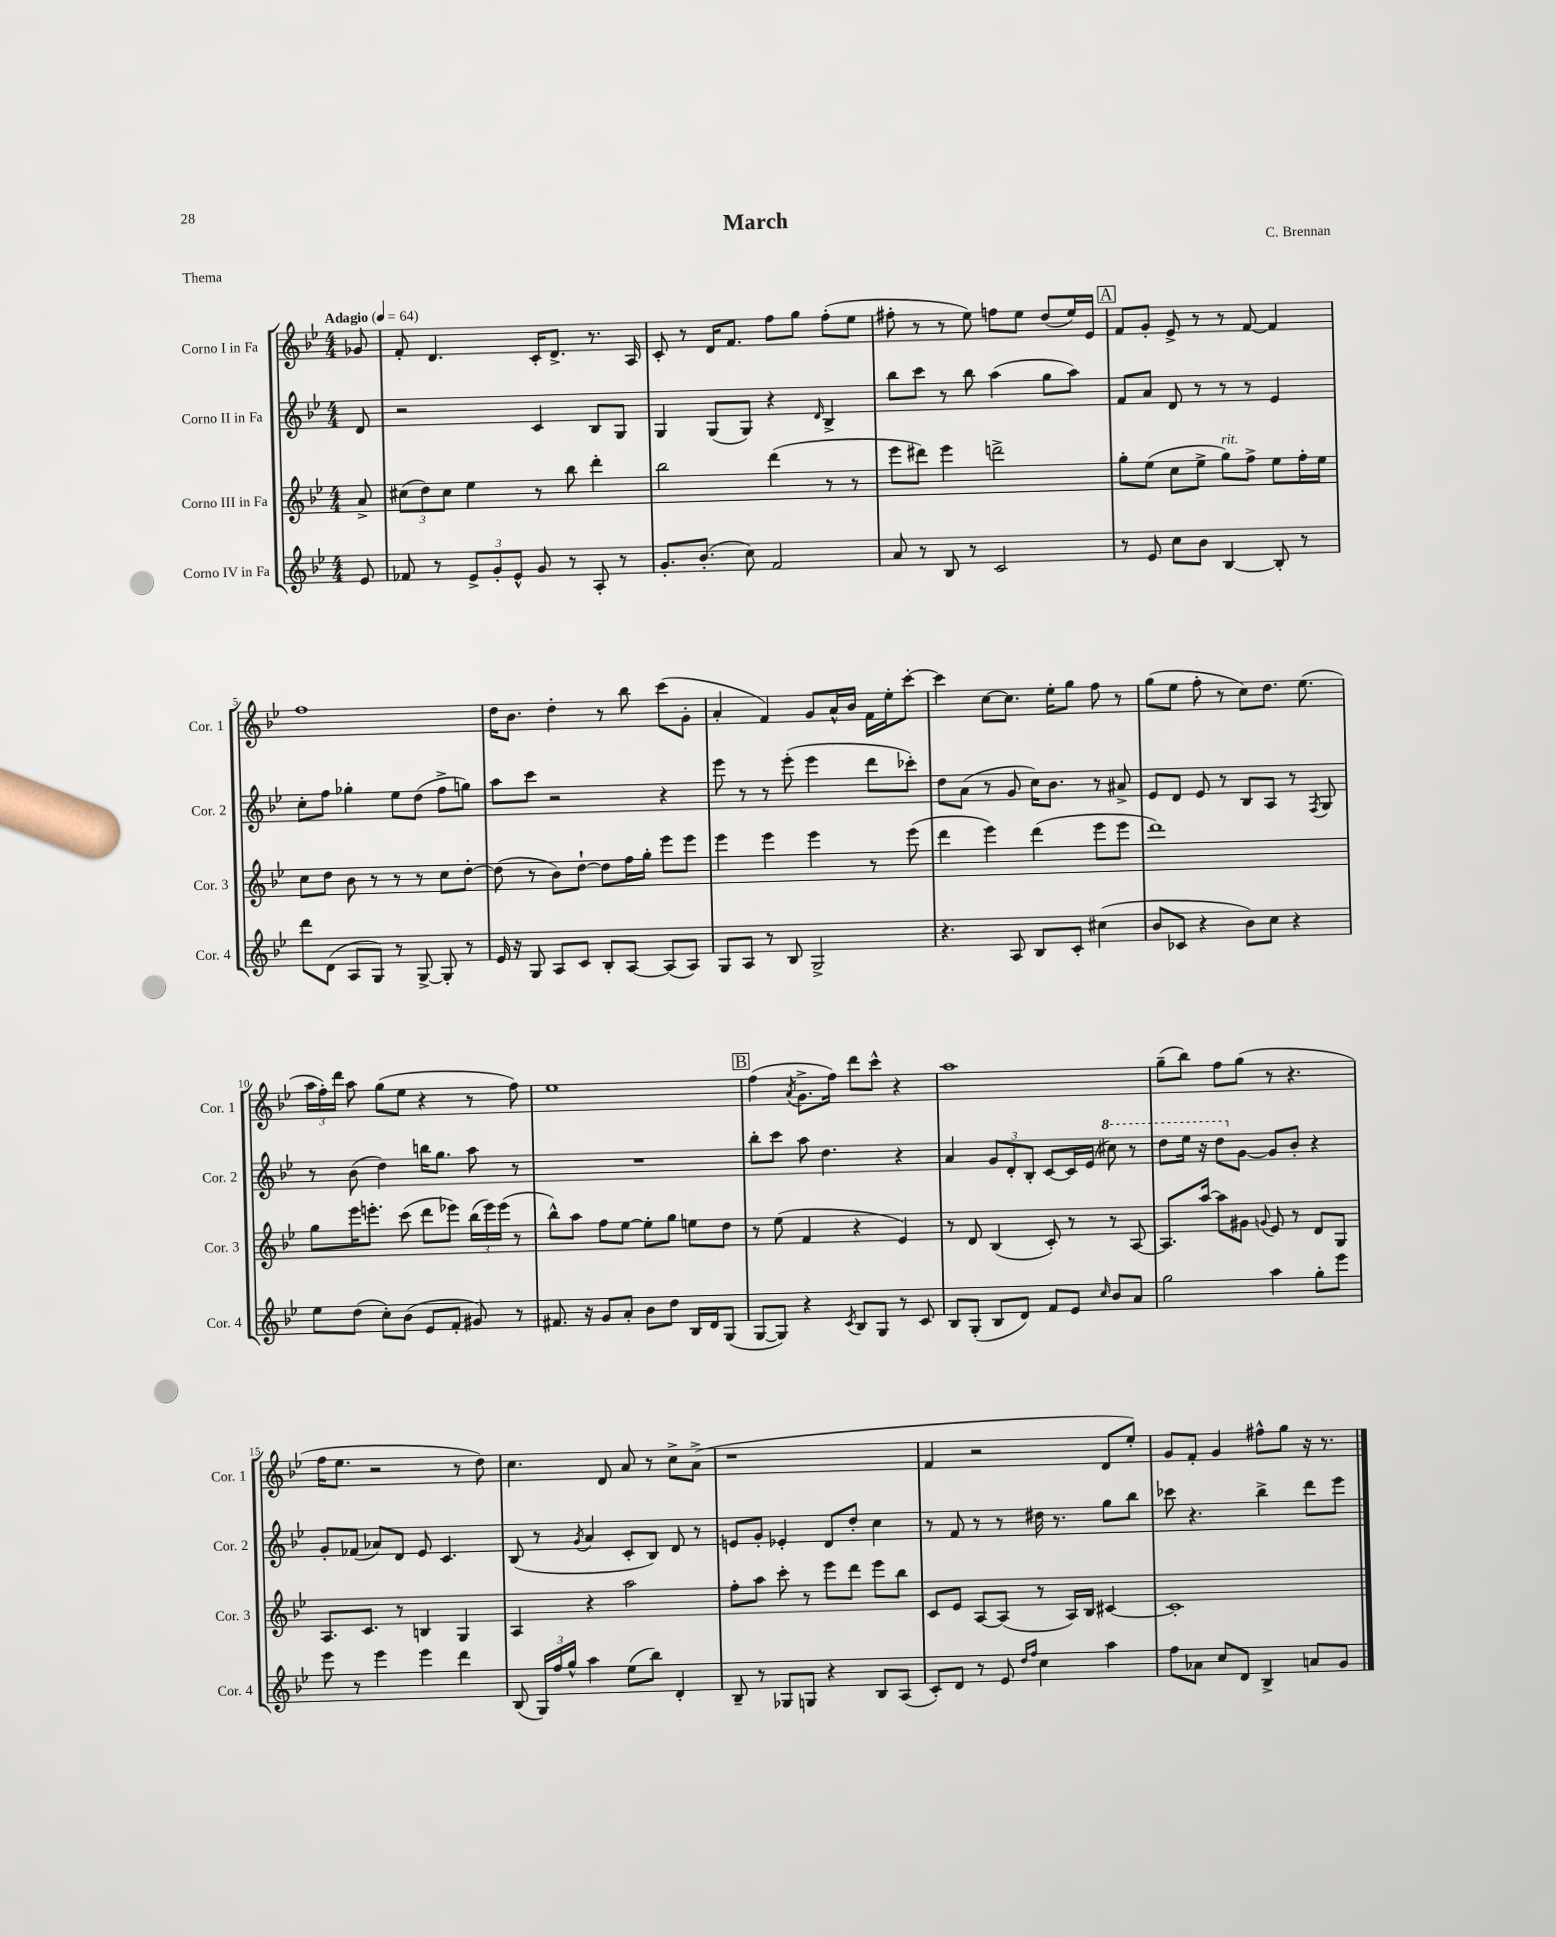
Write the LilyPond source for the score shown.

\header { title = "March" composer = "C. Brennan" piece = "Thema" }
<<
\new StaffGroup <<
\new Staff = "s0" \with { instrumentName = "Corno I in Fa" shortInstrumentName = "Cor. 1" } {
    \clef treble \key bes \major \numericTimeSignature \time 4/4 \partial 8 \tempo "Adagio" 4 = 64
    \autoBeamOff ges'8 |
    f'8-. d'4. c'16[-. d'8.]-> r8. a16 |
    c'8-. r8 d'16[ f'8.] f''8[ g''8] f''8[-.( ees''8] |
    fis''8-. r8 r8 ees''8) f''8[ ees''8] d''8[( ees''16) ees'16] |
    \mark \markup { \box "A" } f'8[ g'8]-. ees'8-> r8 r8 f'8~ f'4 |
    f''1 |
    d''16[ bes'8.] d''4-. r8 bes''8 c'''8[( g'8]-. |
    a'4-. f'4) g'8[ a'16-^ bes'16] f'16[ ees''16-. c'''8]~-. |
    c'''4 c''8[~ c''8.] ees''16[-. g''8] f''8 r8 |
    g''8[( ees''8] f''8-. r8 c''8[) d''8.] ees''8.( |
    \tuplet 3/2 { a''16[ f''16-.) d'''16] } a''8 g''8[( ees''8] r4 r8 f''8) |
    ees''1 |
    \mark \markup { \box "B" } f''4( \acciaccatura { a'8 } g'8.[-> f''16]) d'''8[ c'''8]-^ r4 |
    a''1 |
    g''8[--( bes''8]) f''8[ g''8]( r8 r4. |
    f''16[ ees''8.] r2 r8 d''8) |
    c''4. d'8 a'8 r8 c''8[-> a'8]->( |
    r1 |
    f'4 r2 d'8[ ees''8]-.) |
    g'8[ f'8]-. g'4 fis''8[-^ g''8] r16 r8. \bar "|." |
}
\new Staff = "s1" \with { instrumentName = "Corno II in Fa" shortInstrumentName = "Cor. 2" } {
    \clef treble \key bes \major \numericTimeSignature \time 4/4 \partial 8
    \autoBeamOff d'8 |
    r2 c'4 bes8[ g8] |
    g4 g8[( g8]) r4 \grace { d'16 } bes4-> |
    bes''8[ c'''8] r8 bes''8 a''4( g''8[ a''8]) |
    \mark \markup { \box "A" } f'8[ a'8] d'8 r8 r8 r8 ees'4 |
    c''8[-. f''8] ges''4-. ees''8[ d''8]( f''8[-> g''8]) |
    a''8[ c'''8] r2 r4 |
    ees'''8 r8 r8 ees'''8-.( ees'''4 d'''8[ ces'''8]-.) |
    d''8[ a'8]( r8 g'8 c''16[) bes'8.] r8 ais'8-> |
    ees'8[ d'8] ees'8 r8 bes8[ a8] r8 \acciaccatura { f8 } g8 |
    r8 bes'8( d''4) b''16[ g''8.] a''8 r8 |
    R1 |
    \mark \markup { \box "B" } bes''8[-. c'''8] a''8 d''4. r4 |
    a'4 \tuplet 3/2 { g'8[ d'8-. bes8]-. } c'8[~ c'16 ees'16]( \ottava #1 cis'''8) r8 |
    d'''8[ ees'''16] r16 d'''8[ \ottava #0 g'8]~ g'8[ bes'8]-. r4 |
    g'8[-. fes'8]( aes'8[) d'8] ees'8 c'4. |
    bes8( r8 \acciaccatura { g'8 } a'4 c'8[-. bes8]) d'8 r8 |
    e'8[ g'8]-. ees'4-. d'8[ d''8]-. c''4 |
    r8 f'8 r8 r8 dis''16 r8. g''8[ bes''8] |
    ces'''8 r4. bes''4-> d'''8[ ees'''8] \bar "|." |
}
\new Staff = "s2" \with { instrumentName = "Corno III in Fa" shortInstrumentName = "Cor. 3" } {
    \clef treble \key bes \major \numericTimeSignature \time 4/4 \partial 8
    \autoBeamOff a'8-> |
    \tuplet 3/2 { cis''8[( d''8) cis''8] } ees''4 r8 bes''8 d'''4-. |
    bes''2 d'''4( r8 r8 |
    ees'''8[ dis'''8]) ees'''4 d'''2-> |
    \mark \markup { \box "A" } g''8[-. ees''8]( c''8[ ees''8]-> g''8[^\markup { \italic "rit." }) f''8]-> ees''8[ f''16-. ees''16] |
    c''8[ d''8] bes'8 r8 r8 r8 c''8[ d''8]~-. |
    d''8( r8 bes'8[) d''8]~-! d''8[ f''16 g''16]-. ees'''8[ ees'''8] |
    ees'''4 ees'''4 ees'''4 r8 ees'''8( |
    d'''4 ees'''4) d'''4( ees'''8[ ees'''8] |
    d'''1) |
    g''8[ ees'''16 e'''8.]-. c'''8( d'''8[ ees'''8]) \tuplet 3/2 { bes''16[( ees'''16) ees'''16]( } r8 |
    bes''8[-^) a''8] f''8[ ees''8]~ ees''8[-. g''8] e''8[ d''8] |
    \mark \markup { \box "B" } r8 ees''8( f'4 r4 ees'4) |
    r8 d'8 bes4( c'8-.) r8 r8 a8~ |
    a8.[ a''16]~ a''8[ gis'8] \appoggiatura { g'8 } ees'8 r8 d'8[ g8] |
    a8.[ c'8.] r8 b4 g4 |
    a4 r4 a''2 |
    f''8[-. a''8] c'''8-. r8 ees'''8[ d'''8] ees'''8[ bes''8] |
    c'8[ ees'8] a8[~ a8]( r8 a16[) bes16] cis'4~ |
    cis'1-. \bar "|." |
}
\new Staff = "s3" \with { instrumentName = "Corno IV in Fa" shortInstrumentName = "Cor. 4" } {
    \clef treble \key bes \major \numericTimeSignature \time 4/4 \partial 8
    \autoBeamOff ees'8 |
    fes'8 r8 \tuplet 3/2 { ees'8[-> g'8-. ees'8]-^ } g'8 r8 a8-. r8 |
    g'8.[-. bes'8.]-.( c''8) f'2 |
    a'8 r8 bes8 r8 c'2 |
    \mark \markup { \box "A" } r8 ees'8 c''8[ bes'8] bes4~ bes8-. r8 |
    d'''8[ d'8]( a8[ g8]) r8 g8~-> g8-. r8 |
    ees'16 r16 g8 a8[ c'8] bes8[-. a8]~ a8[( a8]) |
    g8[ a8] r8 bes8 g2-> |
    r4. a8 bes8[ c'8]-. cis''4( |
    bes'8[ ces'8] r4 bes'8[) c''8] r4 |
    ees''8[ d''8]( c''8[-.) bes'8]( ees'8[ f'8]-. gis'8) r8 |
    fis'8. r16 g'8[ a'8]-. bes'8[ d''8] bes16[ d'16 g8]( |
    \mark \markup { \box "B" } g8[~ g8]) r4 \acciaccatura { c'8 } bes8[ g8] r8 c'8 |
    bes8[ g8]-.( bes8[ d'8]) f'8[ ees'8] \grace { c''16 } bes'8[ a'8] |
    g''2 a''4 g''8[-. ees'''8] |
    ees'''8 r8 ees'''4 ees'''4 d'''4 |
    bes8( \tuplet 3/2 { g16[) f''16 g''16]-^ } a''4 ees''8[( bes''8]) d'4-. |
    bes8-- r8 ges8[ g8] r4 bes8[ a8]( |
    c'8[-.) d'8] r8 ees'8 \grace { d''16[ f''16] } c''4 a''4 |
    f''8[ aes'8] c''8[ d'8] bes4-> a'8[ g'8] \bar "|." |
}
>>
>>
